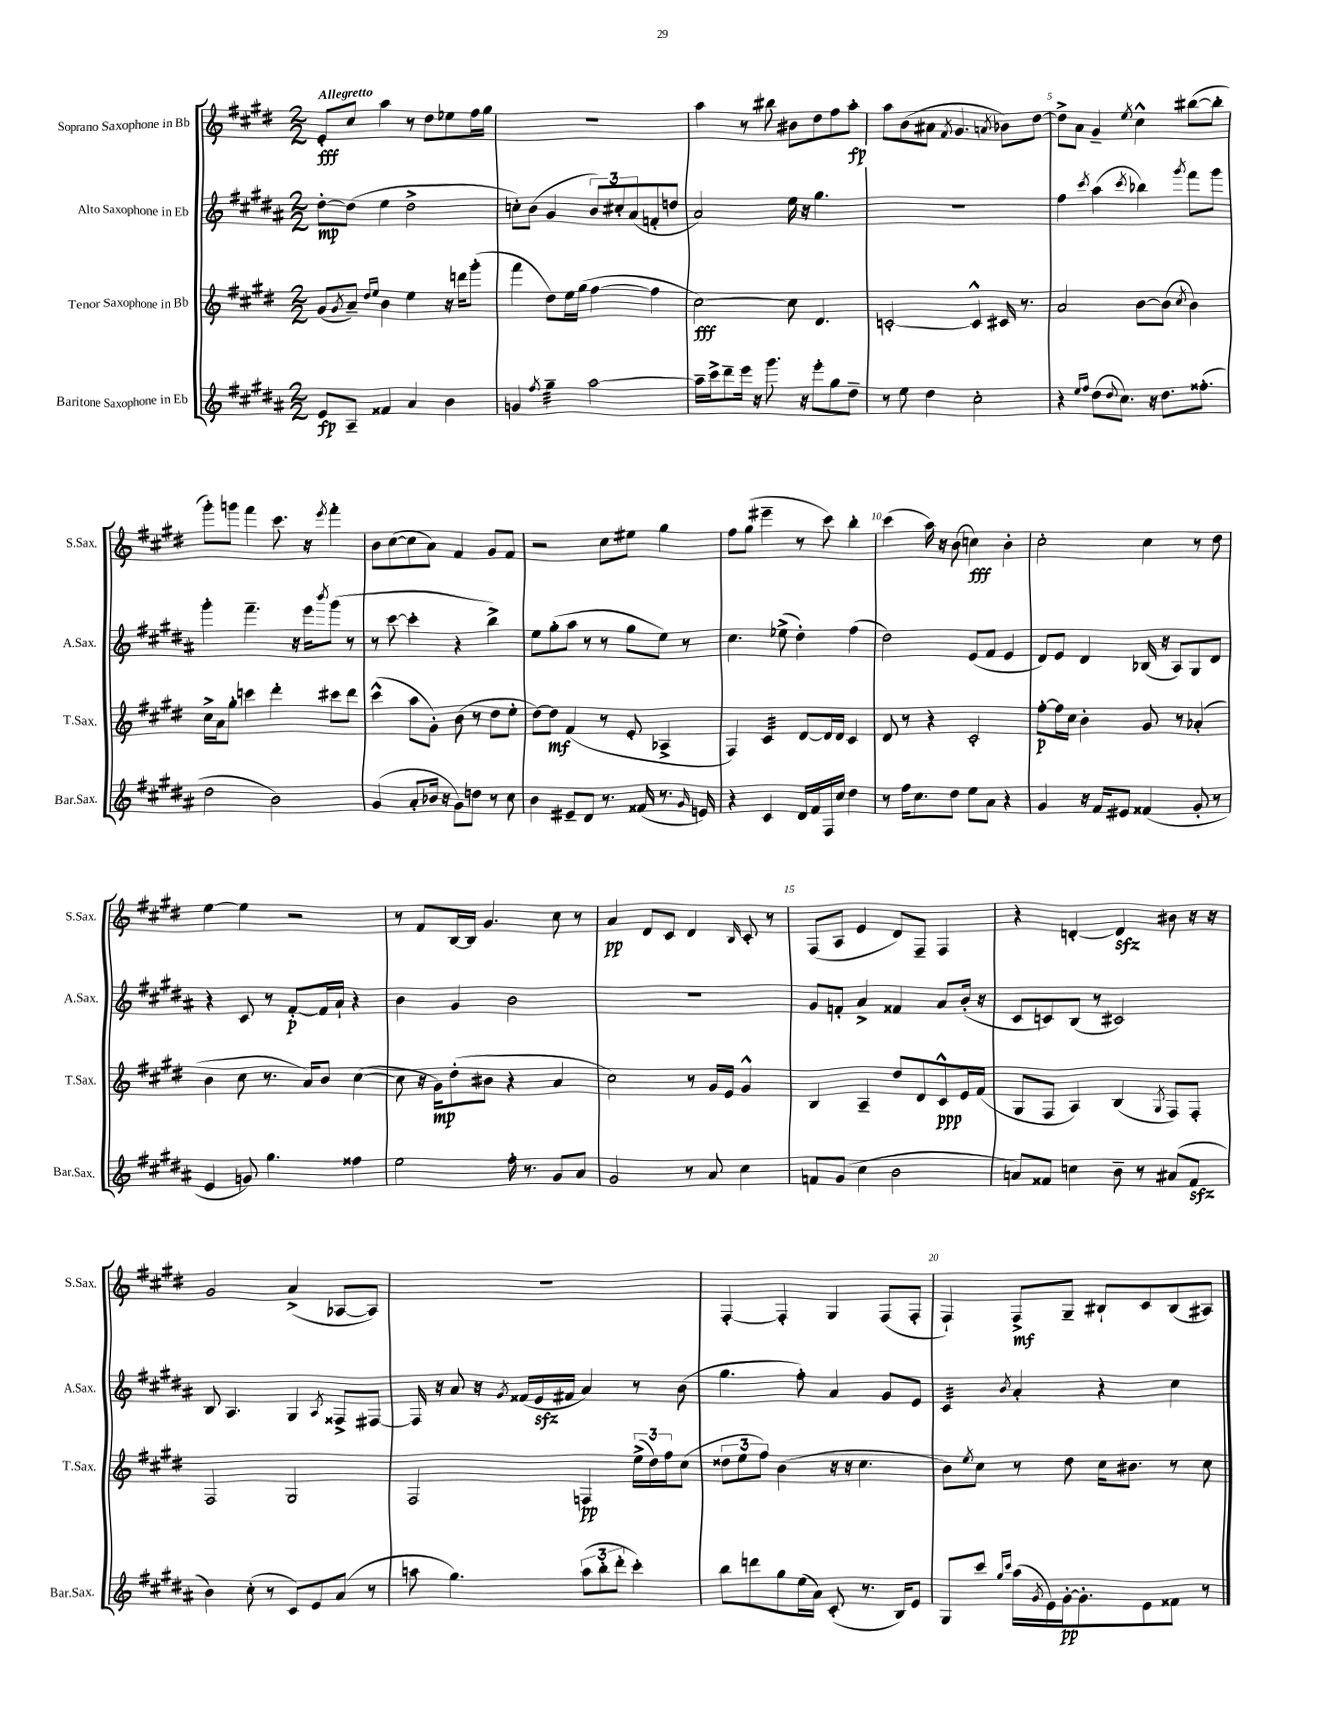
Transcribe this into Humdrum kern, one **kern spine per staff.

**kern	**kern	**kern	**kern
*staff4	*staff3	*staff2	*staff1
*clefG2	*clefG2	*clefG2	*clefG2
*k[f#c#g#d#a#]	*k[f#c#g#d#]	*k[f#c#g#d#a#]	*k[f#c#g#d#]
*M2/2	*M2/2	*M2/2	*M2/2
8e	(8g#	[8dd#'	8e'
.	8qg#	.	.
8A#~	8a~)	(8dd#]	8cc#
.	16qqdd#	.	.
.	16qqee	.	.
4f##	4b	4ee	4aa
4a#	4ee	2dd#^	8r
.	.	.	8dd#
4b	16r	.	8ee-
.	16ddd	.	.
.	(8ggg#'	.	16ff#
.	.	.	16gg#
=	=	=	=
4g	4fff#	8cc')	1r
.	.	(8b	.
8qff#	.	.	.
4gg#~	8dd#)	4g#	.
.	16ee	.	.
.	(16gg#	.	.
[2aa#	[4ff#	12b)	.
.	.	12cc#'	.
.	.	(12a#	.
.	4ff#]	8f'	.
.	.	8dd	.
=	=	=	=
16aa#~]	[2cc#)	2a#)	4aa
16ccc#^	.	.	.
8ddd#~	.	.	.
16eee	.	.	8r
16r	.	.	.
8.ggg#	.	.	8bb#
.	8cc#]	16ee	8b#
16r	.	16r	.
8eee'	4.d#	4.gg#	8dd#
8gg#	.	.	8ff#
8dd#~	.	.	8aa'
=	=	=	=
8r	[2c'	1r	8aa
8ee	.	.	(8b
4dd#	.	.	8a#
.	.	.	8qf#
.	.	.	4.g#
2cc#'	4c^^]	.	.
.	.	.	8qa
.	16c#	.	8b-)
.	8.r	.	.
.	.	.	[8dd#
=	=	=	=
4r	2a	4ff#	8dd#^]
.	.	.	8a
16qqee	.	.	.
16qqff#	.	8qccc#	.
(8dd#	.	(4aa#	4g#~
8qqdd#	.	.	.
8.cc#)	.	.	.
.	.	8qccc#	8qee
.	[8b	4bb-)	4cc#^^
16r	.	.	.
8.dd#	(8b]	.	.
.	8qcc#	8qggg#	.
.	4b)	8fff#	([8bb#
(8.ff##'	.	.	.
.	.	8ggg#	8bb#']
=	=	=	=
2dd#	16cc#^	4ggg#'	8ggg#')
.	16a	.	.
.	8gg#'	.	8ggg
.	4ccc	4.fff#~	4fff#
2b)	4ddd#'	.	8.ccc#
.	.	16r	.
.	.	16eee	16r
.	.	8qbbb	8qeee
.	8ccc#	(8ggg#	4fff#'
.	8ddd#	8r	.
=	=	=	=
(4g#	(4ccc#^^	8r	8b
.	.	[8ccc#	([8cc#
8a#'	8aa	4ccc#']	8cc#]
16b-	8g#')	.	8a)
16r	.	.	.
8g#)	(8b	4r	4f#
8dd	8r	.	.
8r	8dd#	4bb^)	8g#
8cc#	8ee'	.	8f#
=	=	=	=
4b	[8dd#)	8ee	2r
.	8dd#]	(8gg#'	.
8e#~	(4f#	8aa#	.
8d#	.	8r	.
8.r	8r	8r	8cc#
.	8e'	8gg#	8ee#
(16f##	.	.	.
8.r	4A-^	8ee)	4gg#
.	.	8r	.
16qqg#	.	.	.
16e)	.	.	.
=	=	=	=
4r	4F#)	4.cc#	8ff#
.	.	.	(8gg#
4c#	4c#	.	4eee#~
.	.	(8ee-^	.
16d#	[8d#	4dd#')	8r
16f#	.	.	.
16F#	16d#]	.	8ccc#)
16cc#	16d#	.	.
4dd#	4c#	(4ff#	4bb'
=	=	=	=
8r	8d#	2dd#)	(4ccc#
16ff#	8r	.	.
8.cc#	.	.	.
.	4r	.	16aa)
.	.	.	16r
8dd#	.	.	(8b
8ee	2c#'	(8e	4cc)
8a#	.	8f#	.
4r	.	4e	4b'
=	=	=	=
4g#	[8ff#'	8d#)	2cc#'
.	16ff#]	8e	.
.	16cc#	.	.
16r	4b'	4d#	.
16f#	.	.	.
8e#	.	.	.
(4f##	8g#	(16B-	4cc#
.	.	16r	.
.	8r	8A#)	.
8g#'	(4a-'	8G#	8r
8r	.	8d#	8dd#
=	=	=	=
4e	4b	4r	[4ee
8g)	8cc#	8c#	4ee]
4.gg#	8.r	8r	.
.	.	[8f#'	2r
.	16a)	.	.
.	8b	16f#]	.
.	.	16a#`	.
4ff##	([4cc#	4r	.
=	=	=	=
2ee	8cc#]	4b	8r
.	16r	.	8f#
.	16g#)	.	.
.	(8dd#'	4g#	[16B
.	.	.	16B]
.	8b#	.	4.g#
16ff#'	4r	2b	.
8.r	.	.	.
8g#	4a	.	8cc#
8a#	.	.	8r
=	=	=	=
2g#	2cc#)	1r	4a
.	.	.	8d#
.	.	.	8c#
8r	8r	.	4d#
8a#	16g#	.	.
.	16e	.	.
.	.	.	16qqB
4cc#	4g#^^	.	8c#'
.	.	.	8r
=	=	=	=
8f	4B	8g#	(8F#
(8g#	.	8f'	8A
4cc#	4A~	4a#^	4e
2b	8dd#	4f##	8d#)
.	8d#	.	8F#~
.	8c#^^	8a#	4F#
.	16e	(16b'	.
.	(16f#	16r	.
=	=	=	=
8a)	8G#	8c#	4r
8f##	8F#	8c)	.
4cc	4A)	(8B	[4d'
.	.	8r	.
8b~	(4B	2c#)	4d]
8r	.	.	.
.	8qG#	.	.
(8a#	8F#)	.	8b#
8f##	8F#'	.	16r
.	.	.	16r
=	=	=	=
4b)	2F#	8B	2g#
.	.	4.A#	.
(8cc#'	.	.	.
8r	.	.	.
8c#)	2G#	4G#	(4a^
8e	.	.	.
.	.	8qA#	.
(8a#	.	8F##^	[8A-
8r	.	[8F#	8A-])
=	=	=	=
8aa	2F#	16F#]	1r
.	.	16r	.
4.gg#)	.	8a#	.
.	.	16r	.
.	.	8qg#	.
.	.	(16f##	.
.	.	16e	.
.	.	16f#	.
(12aa	4F	4a#)	.
12bb'	.	.	.
12ddd#'	.	.	.
4ccc#')	(24ee^	8r	.
.	24dd#)	.	.
.	24ff#	.	.
.	(8cc#	(8b	.
=	=	=	=
8bb	12dd##	4.gg#	[4F#'
.	12ee	.	.
8ddd	.	.	.
.	12ff#)	.	.
8gg#	(4b	.	4F#']
(16ee	.	8ff#')	.
16a#)	.	.	.
(8c#'	16r	4a#	4G#
.	16r	.	.
8.r	4.cc#	.	.
.	.	8g#	(8F#
16B)	.	.	.
8e	.	8e	8F#'
=	=	=	=
8G#	8b)	4c#	4F#`)
.	8qee	.	.
8ccc#	8cc#	.	.
16qqgg#	.	.	.
16qqccc#	.	8qb	.
(16aa#	8r	4a#'	8F#^
8qg#	.	.	.
16e)	.	.	.
[16g#'	8dd#	.	8G#~
8.g#']	.	.	.
.	16cc#	4r	8B#`
.	8.b#	.	.
8e	.	.	8c#
8f##	8r	4cc#	(8B#
8r	8cc#	.	8A#)
==	==	==	==
*-	*-	*-	*-
